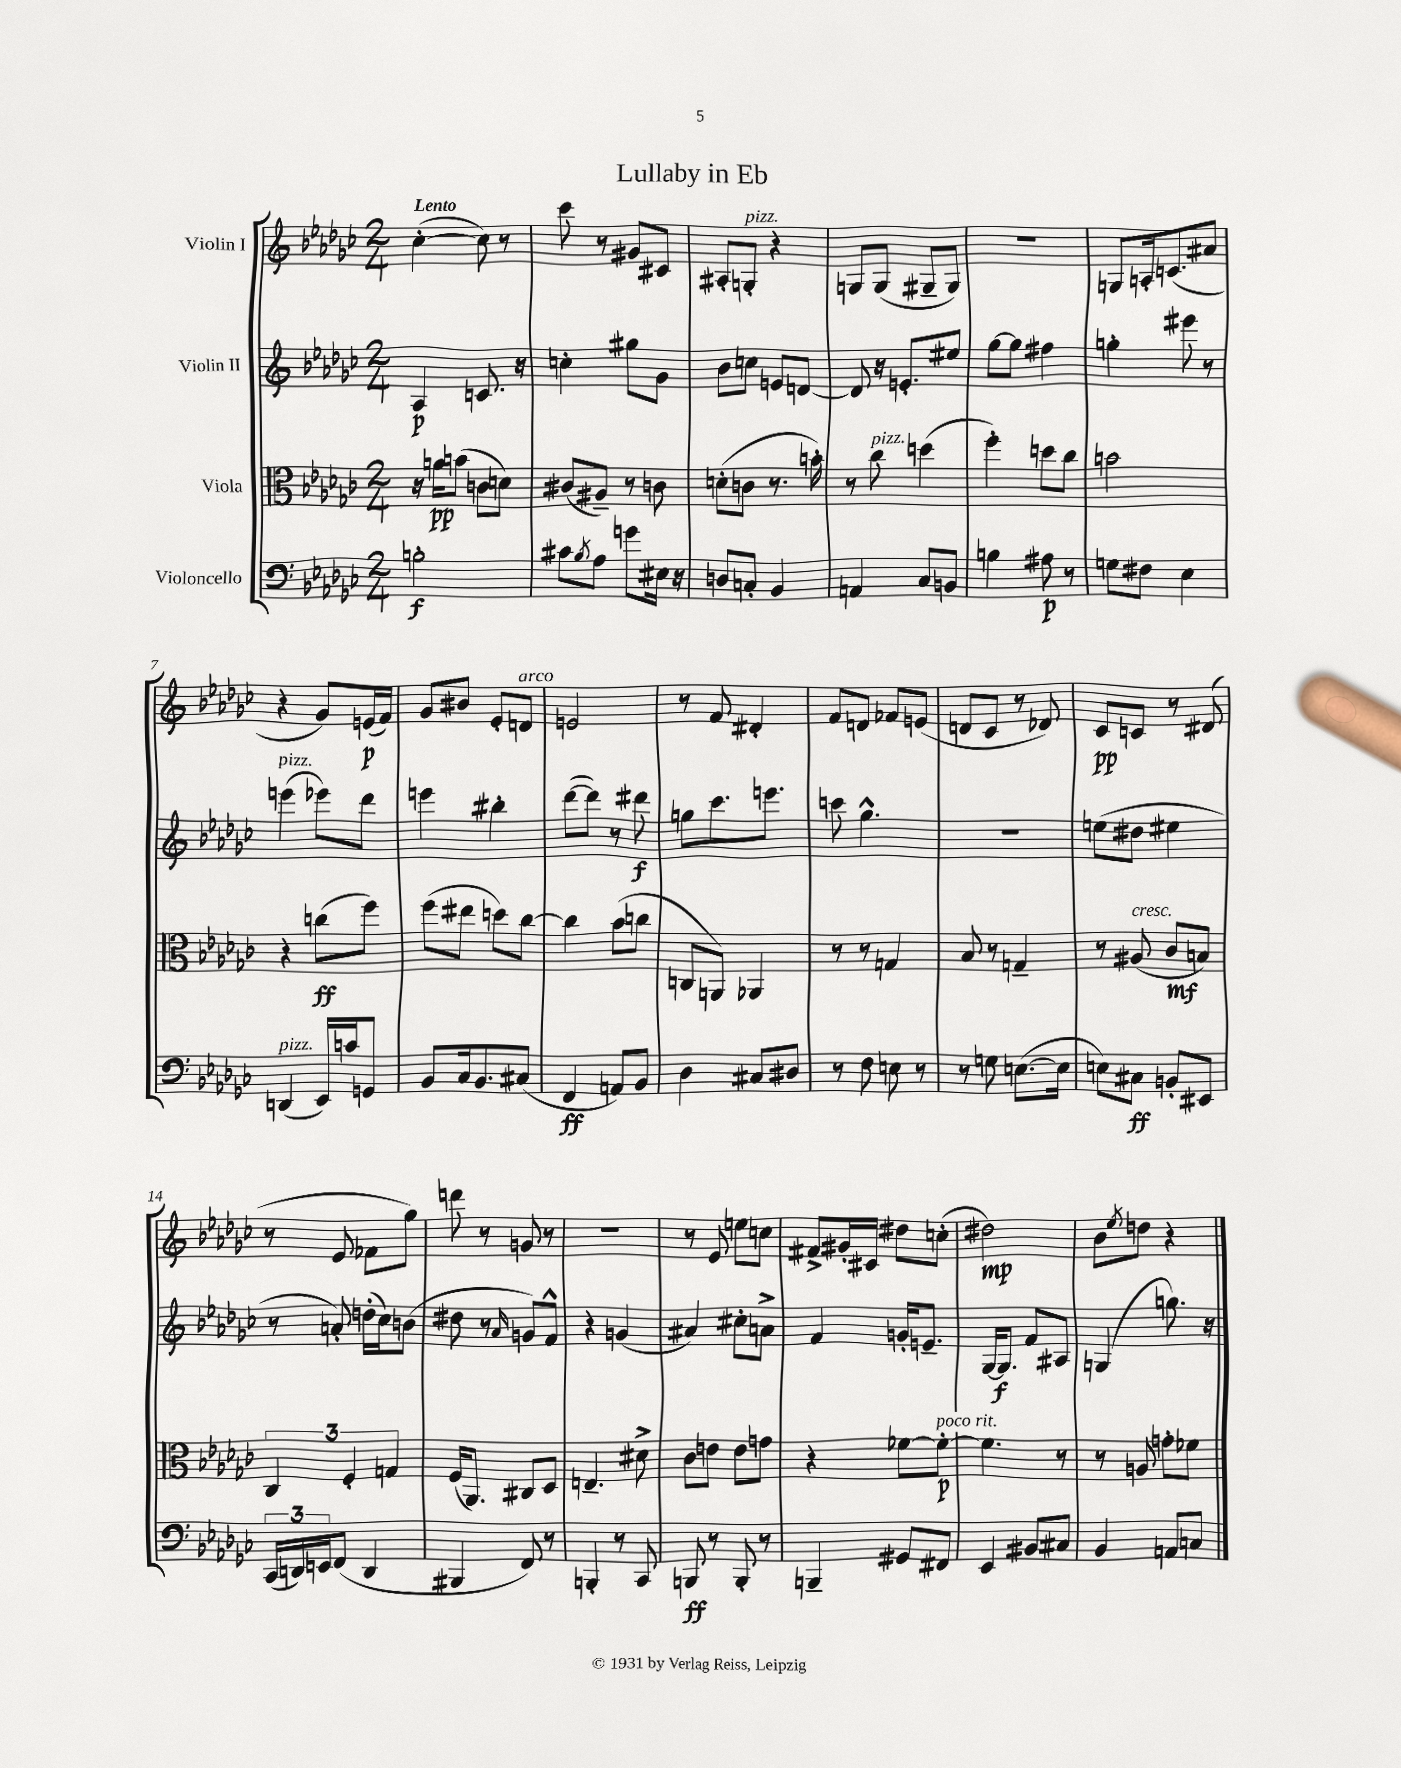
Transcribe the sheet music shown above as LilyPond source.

\header { title = "Lullaby in Eb" }
<<
\new StaffGroup <<
\new Staff = "s0" \with { instrumentName = "Violin I" } {
    \clef treble \key ges \major \numericTimeSignature \time 2/4 \tempo "Lento"
    ces''4~-.( ces''8) r8 |
    ces'''8 r8 gis'8 cis'8 |
    ais8-. g8-.^\markup { \italic "pizz." } r4 |
    g8 g8( gis8-- gis8) |
    R2 |
    g8 a16-. c'8.( ais'8 |
    r4 ges'8) e'16\p( f'16) |
    ges'8 bis'8 ees'8-. d'8^\markup { \italic "arco" } |
    e'2 |
    r8 f'8 dis'4-. |
    f'8 d'8 fes'8 e'8( |
    d'8 ces'8 r8 des'8) |
    ces'8\pp c'8 r8 dis'8( |
    r8 ees'8 fes'8 ges''8) |
    d'''8 r8 g'8 r8 |
    r2 |
    r8 ees'8 e''8 c''8 |
    fis'8-> gis'16-. cis'16 dis''8 c''8-.( |
    dis''2\mp) |
    bes'8 \acciaccatura { ees''8 } d''8 r4 \bar "|." |
}
\new Staff = "s1" \with { instrumentName = "Violin II" } {
    \clef treble \key ges \major \numericTimeSignature \time 2/4
    aes4\p c'8. r16 |
    c''4-. gis''8 ges'8 |
    bes'8 c''8 e'8 d'8~ |
    d'8 r16 e'8.-. eis''8 |
    ges''8~ ges''8 fis''4 |
    g''4-. eis'''8 r8 |
    e'''4^\markup { \italic "pizz." }( ees'''8) des'''8 |
    e'''4 bis''4-. |
    des'''8~( des'''8) r8 dis'''8\f |
    g''8 ces'''8. e'''8. |
    c'''8 ges''4.-^ |
    r2 |
    e''8( dis''8 eis''4 |
    r8 a'8-.) d''16-.( ces''16) b'8( |
    dis''8 r8 \grace { aes'16 } g'8) f'8-^ |
    r4 g'4( |
    ais'4) cis''8-. a'8-> |
    f'4 g'16-. e'8.-- |
    ges16~ ges8.\f f'8 ais8 |
    g4( g''8.) r16 \bar "|." |
}
\new Staff = "s2" \with { instrumentName = "Viola" } {
    \clef alto \key ges \major \numericTimeSignature \time 2/4
    r16 a'16\pp b'8( c'8 d'8) |
    cis'8( ais8--) r8 c'8 |
    d'8-.( c'8 r8. b'16-.) |
    r8 ces''8^\markup { \italic "pizz." } d''4( |
    f''4-.) d''8 ces''8 |
    b'2 |
    r4 c''8\ff( f''8) |
    f''8( eis''8 d''8) ces''8~ |
    ces''4 bes'8( c''8 |
    c8 a,8) aes,4 |
    r8 r8 g4 |
    bes8 r8 g4-- |
    r8 ais8^\markup { \italic "cresc." }( ces'8\mf b8) |
    \tuplet 3/2 { ces4 f4-. g4 } |
    f16( aes,8.) cis8 des8 |
    e4.-- dis'8-> |
    ces'8 e'8 e'8 g'8 |
    r4 fes'8~ fes'8~-.\p^\markup { \italic "poco rit." } |
    fes'4. r8 |
    r8 a8 g'8-. fes'8 \bar "|." |
}
\new Staff = "s3" \with { instrumentName = "Violoncello" } {
    \clef bass \key ges \major \numericTimeSignature \time 2/4
    b2-.\f |
    cis'8 \acciaccatura { bes8 } aes8 g'8 eis16 r16 |
    d8 c8-. bes,4 |
    a,4 ces8 b,8 |
    b4 ais8\p r8 |
    g8 fis8 ees4 |
    d,4^\markup { \italic "pizz." }( ees,16) c'16 g,8 |
    bes,8 ces16 bes,8. cis8( |
    f,4\ff a,8) bes,8 |
    des4 cis8 dis8 |
    r8 f8 e8 r8 |
    r8 g8 e8.~( e16 |
    e8) cis8\ff b,8-. eis,8 |
    \tuplet 3/2 { ces,16( d,16) e,16 } f,8( d,4 |
    bis,,4 f,8) r8 |
    b,,4-. r8 ces,8 |
    b,,8\ff r8 b,,8-. r8 |
    b,,4-- gis,8 fis,8 |
    ees,4 bis,8 cis8 |
    bes,4 a,8 c8 \bar "|." |
}
>>
>>
